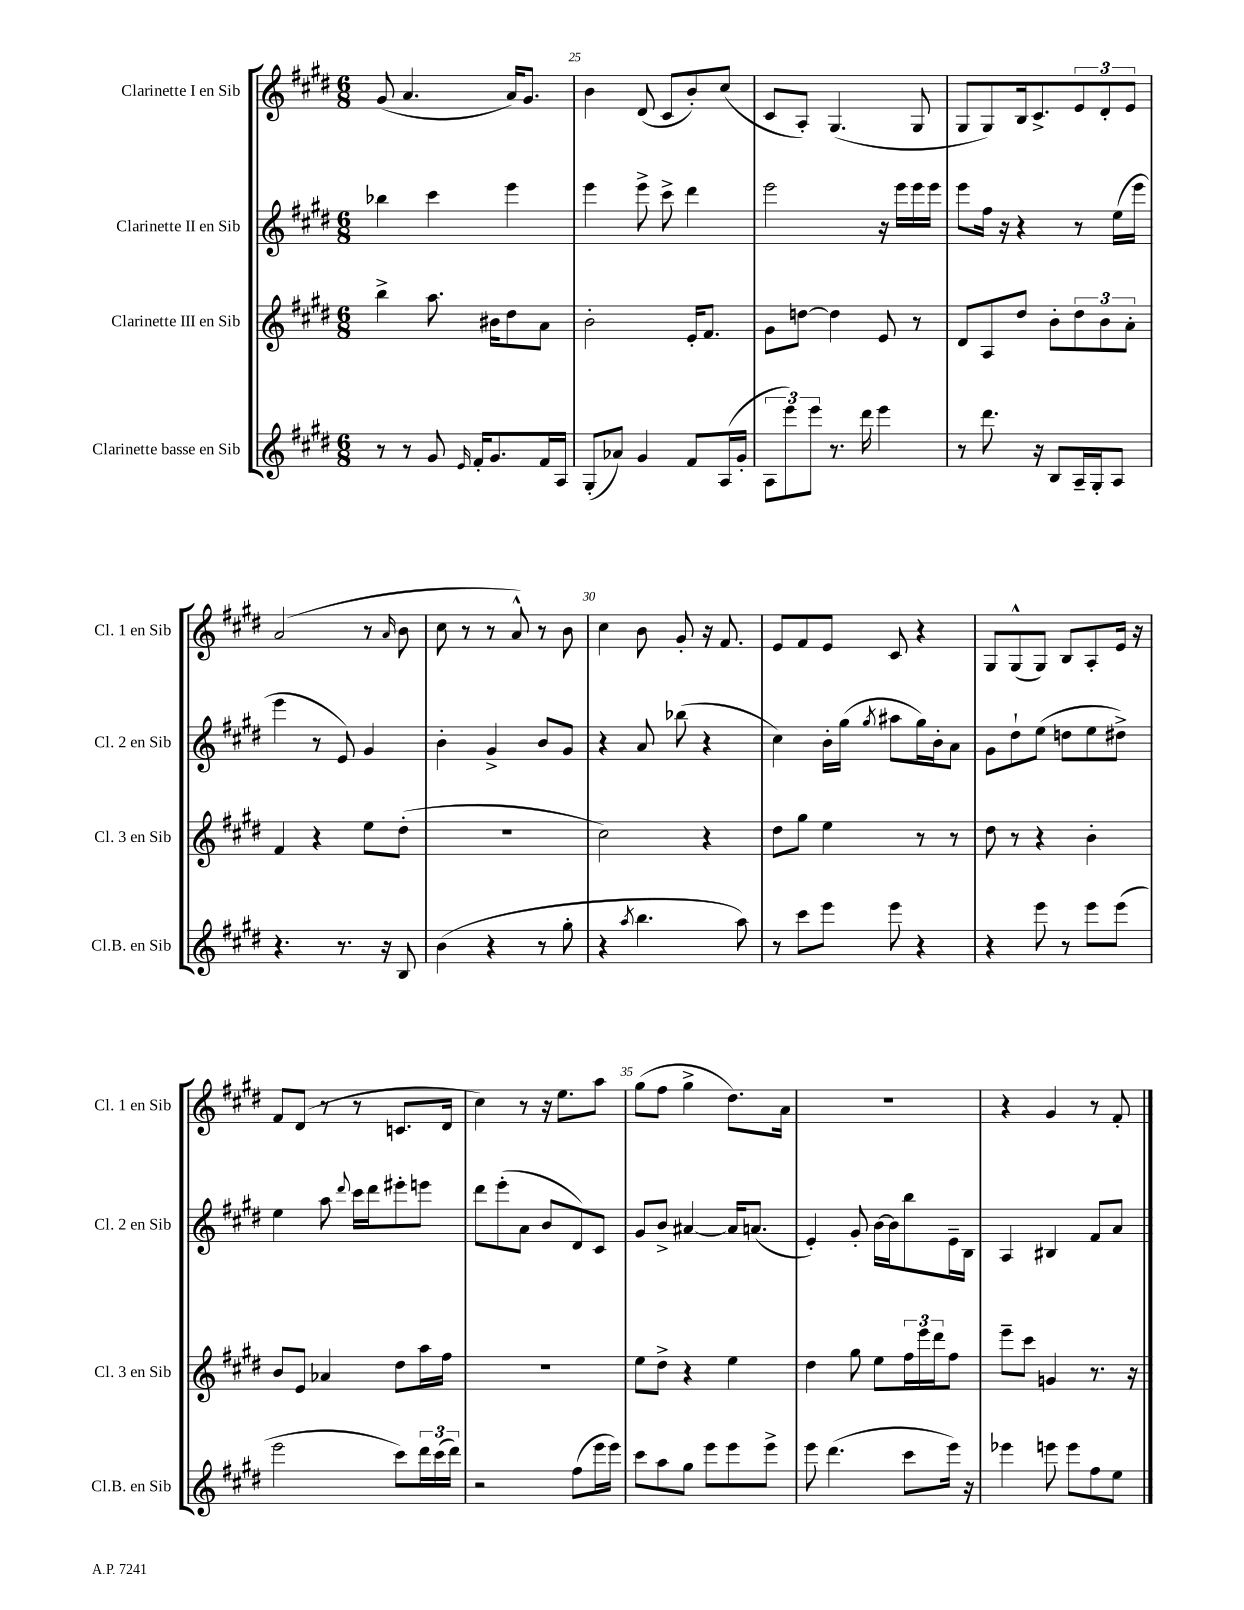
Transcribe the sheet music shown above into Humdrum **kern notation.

**kern	**kern	**kern	**kern
*staff4	*staff3	*staff2	*staff1
*clefG2	*clefG2	*clefG2	*clefG2
*k[f#c#g#d#]	*k[f#c#g#d#]	*k[f#c#g#d#]	*k[f#c#g#d#]
*M6/8	*M6/8	*M6/8	*M6/8
8r	4bb^	4bb-	(8g#
8r	.	.	4.a
8g#	8.aa	4ccc#	.
16qqe	.	.	.
16f#'	.	.	.
8.g#	16b#	.	.
.	8dd#	4eee	16a)
.	.	.	8.g#
16f#	8a	.	.
16A	.	.	.
=	=	=	=
(8G#'	2b'	4eee	4b
8a-)	.	.	.
4g#	.	8eee^	(8d#
.	.	8ccc#^	8c#
8f#	16e'	4ddd#	8b')
.	8.f#	.	.
(16A	.	.	(8cc#
16g#'	.	.	.
=	=	=	=
12A	8g#	2eee	8c#
12eee)	.	.	.
.	[8dd	.	8A')
12eee	.	.	.
8.r	4dd]	.	(4.G#
16ddd#	.	.	.
4eee	8e	16r	.
.	.	16eee	.
.	8r	16eee	8G#
.	.	16eee	.
=	=	=	=
8r	8d#	8eee	8G#
8.ddd#	8A	16ff#	8G#)
.	.	16r	.
.	8dd#	4r	16B
16r	.	.	8.c#^
8B	8b'	.	.
16A~	12dd#	8r	12e
16G#'	.	.	.
.	12b	.	12d#'
8A	.	(16ee	.
.	12a'	.	12e
.	.	16eee	.
=	=	=	=
4.r	4f#	4eee	(2a
.	4r	8r	.
8.r	.	8e)	.
.	8ee	4g#	8r
16r	.	.	.
.	.	.	16qqa
8B	(8dd#'	.	8b
=	=	=	=
(4b	2.r	4b'	8cc#
.	.	.	8r
4r	.	4g#^	8r
.	.	.	8a^^)
8r	.	8b	8r
8gg#'	.	8g#	8b
=	=	=	=
4r	2cc#)	4r	4cc#
8qaa	.	.	.
4.bb	.	8a	8b
.	.	(8bb-	8g#'
.	4r	4r	16r
.	.	.	8.f#
8aa)	.	.	.
=	=	=	=
8r	8dd#	4cc#)	8e
8ccc#	8gg#	.	8f#
8eee	4ee	16b'	8e
.	.	(16gg#	.
.	.	8qgg#	.
8eee	.	8aa#	8c#
4r	8r	16gg#)	4r
.	.	16b'	.
.	8r	8a	.
=	=	=	=
4r	8dd#	8g#	8G#
.	8r	8dd#`	(8G#^^
8eee	4r	(8ee	8G#)
8r	.	8dd	8B
8eee	4b'	8ee	8A'
(8eee	.	8dd#^)	16e
.	.	.	16r
=	=	=	=
2eee	8b	4ee	8f#
.	8e	.	(8d#
.	4a-	8aa	8r
.	.	8qqddd#	.
.	.	16ccc#	8r
.	.	16ddd#	.
8ccc#)	8dd#	8eee#'	8.c
24ddd#	16aa	8eee	.
(24ccc#	.	.	.
.	16ff#	.	16d#
24ddd#)	.	.	.
=	=	=	=
2r	2.r	8ddd#	4cc#)
.	.	(8eee'	.
.	.	8a	8r
.	.	8b	16r
.	.	.	8.ee
(8ff#	.	8d#)	.
16eee	.	8c#	8aa
16eee)	.	.	.
=	=	=	=
8ccc#	8ee	8g#	(8gg#
8aa	8dd#^	8b^	8ff#
8gg#	4r	[4a#	4gg#^
8eee	.	.	.
8eee	4ee	16a#]	8.dd#)
.	.	(8.a	.
8eee^	.	.	.
.	.	.	16a
=	=	=	=
8eee	4dd#	4e')	2.r
(4.ddd#	.	.	.
.	8gg#	8g#'	.
.	8ee	[16b	.
.	.	16b]	.
8ccc#	24ff#	8bb	.
.	24eee	.	.
.	24ddd#	.	.
16eee)	8ff#	16e~	.
16r	.	16B	.
=	=	=	=
4eee-	8eee~	4A	4r
.	8ccc#	.	.
8eee	4g	4B#	4g#
8eee	.	.	.
8ff#	8.r	8f#	8r
8ee	.	8a	8f#'
.	16r	.	.
==	==	==	==
*-	*-	*-	*-
